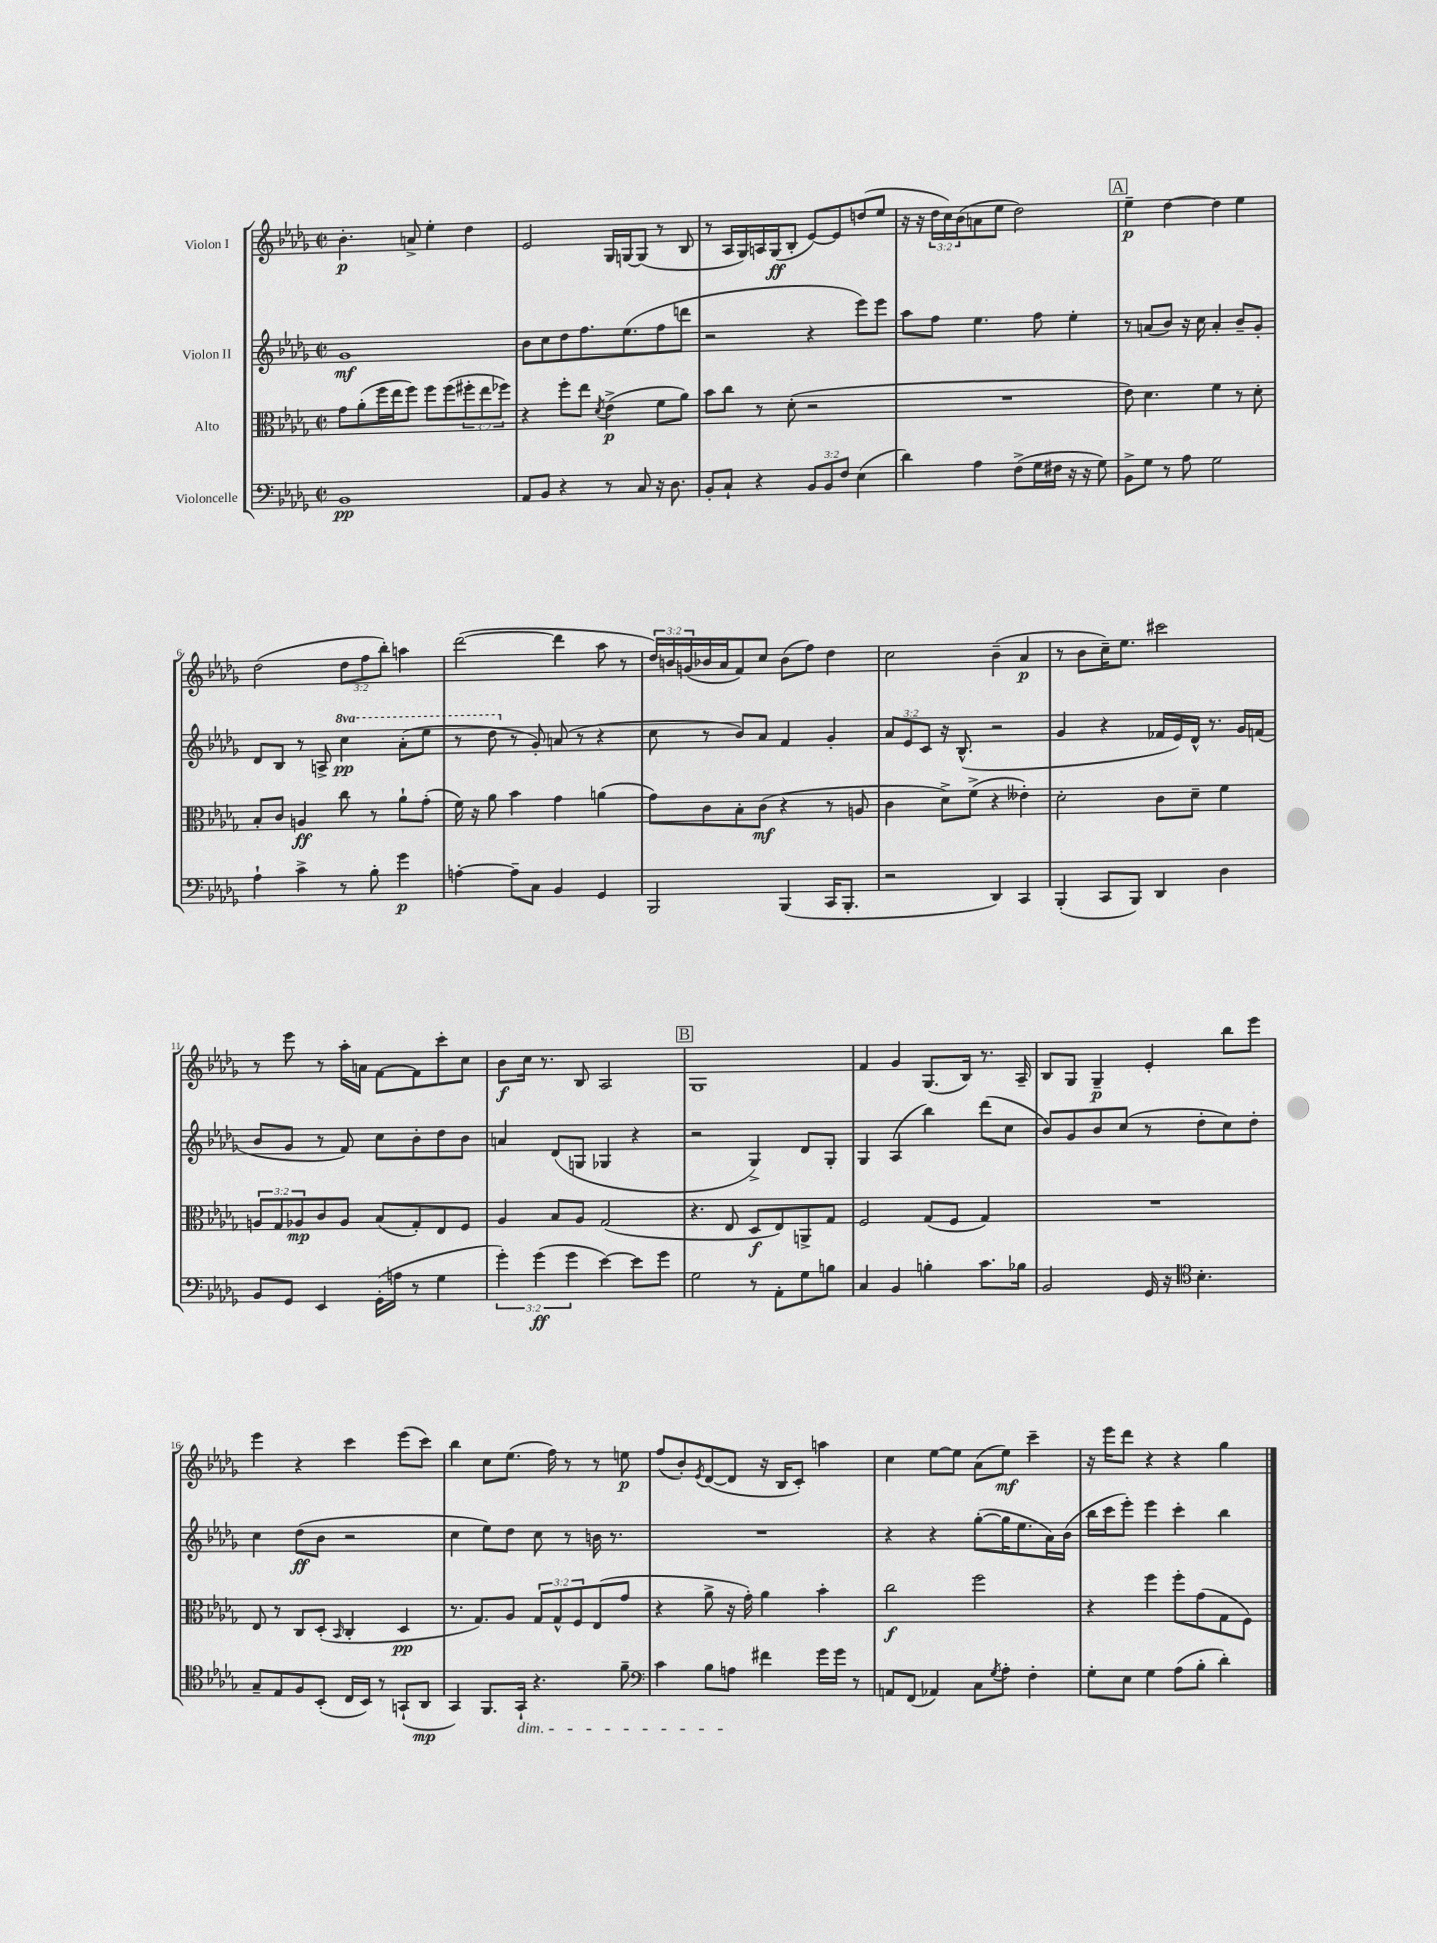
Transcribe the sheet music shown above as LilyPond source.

<<
\new StaffGroup <<
\new Staff = "s0" \with { instrumentName = "Violon I" } {
    \clef treble \key des \major \defaultTimeSignature \time 2/2 \override Staff.TupletNumber.text = #tuplet-number::calc-fraction-text
    bes'4.-.\p a'8-> ees''4-. des''4 |
    ees'2 ges16 g16~ g8( r8 bes8 |
    r8 aes16 ges16) a16 ges16\ff( bes8-. ees'8~) ees'8 d''8( ees''8 |
    r16 r16 \tuplet 3/2 { des''16 c''16) bes'16( } a'8 ees''8 des''2) |
    \mark \markup { \box "A" } ees''4--\p des''4~ des''4 ees''4 |
    des''2( \tuplet 3/2 { des''8 f''8 bes''8-.) } a''4 |
    des'''2~( des'''4 aes''8 r8 |
    \tuplet 3/2 { des''16) b'16 g'16( } bes'16 aes'16 f'8) c''8 bes'8( f''8) des''4 |
    c''2 bes'4--( aes'4\p |
    r8 bes'8 c''16--) ees''8. cis'''2 |
    r8 ees'''8 r8 aes''16-. a'16 f'8~ f'8 c'''8-. c''8 |
    bes'8\f c''16 r8. bes8 aes2 |
    \mark \markup { \box "B" } ges1 |
    f'4 ges'4 ges8.( bes16) r8. aes16-- |
    bes8 ges8 ges4--\p ees'4-. bes''8 ees'''8 |
    ees'''4 r4 c'''4 ees'''8( c'''8) |
    bes''4 c''8 ees''8.( f''16) r8 r8 e''8\p |
    f''8( bes'8-.) \acciaccatura { ees'8 } des'8~( des'8 r16 bes16 c'8-.) a''4 |
    c''4 ees''8~ ees''8 aes'8( ees''8\mf) c'''4-- |
    r16 ees'''16 des'''8 r4 r4 ges''4 \bar "|." |
}
\new Staff = "s1" \with { instrumentName = "Violon II" } {
    \clef treble \key des \major \defaultTimeSignature \time 2/2 \override Staff.TupletNumber.text = #tuplet-number::calc-fraction-text \set Staff.ottavationMarkups = #ottavation-simple-ordinals
    ges'1\mf |
    bes'8 c''8 des''8 f''8. ees''8.( f''8 d'''8 |
    r2 r4 ees'''8) ees'''8 |
    aes''8 f''8 ees''4. f''8 ees''4-. |
    \mark \markup { \box "A" } r8 a'8( bes'8) r16 c''16 a'4-. bes'8-- ges'8-. |
    des'8 bes8 r8 a8-> \ottava #1 c'''4\pp aes''8-.( ees'''8 |
    r8 des'''8 \ottava #0 r8 ges'8-.) a'8( r8 r4 |
    c''8 r8 bes'8) aes'8 f'4 ges'4-. |
    \tuplet 3/2 { aes'8 ees'8 c'8 } r16 bes8.-^( r2 |
    ges'4 r4 fes'16 ees'16) des'16-^ r8. ges'16 f'16( |
    bes'8 ges'8 r8 f'8) c''8 bes'8-. des''8 bes'8 |
    a'4 des'8( g8 ges4 r4 |
    \mark \markup { \box "B" } r2 ges4->) des'8 ges8-. |
    ges4 aes4( bes''4) des'''8( c''8 |
    bes'8) ges'8 bes'8 c''8( r8 des''8-. c''8) des''8-. |
    c''4 des''8\ff( bes'8 r2 |
    c''4 ees''8) des''8 c''8 r8 b'16 r8. |
    R1 |
    r4 r4 ges''8~-.( ges''16 ees''8. aes'16) bes'16( |
    bes''16 c'''16 ees'''8-.) ees'''4 c'''4-. bes''4 \bar "|." |
}
\new Staff = "s2" \with { instrumentName = "Alto" } {
    \clef alto \key des \major \defaultTimeSignature \time 2/2 \override Staff.TupletNumber.text = #tuplet-number::calc-fraction-text
    ges'8 aes'8-.( f''16 ees''16 f''8) f''8 f''8( \tuplet 3/2 { fis''8-. ees''8 fes''8) } |
    r4 f''8-. ees''8 \acciaccatura { des'8 } ees'4->\p( f'8 aes'8) |
    bes'8 c''8 r8 des'8-.( r2 |
    R1 |
    \mark \markup { \box "A" } ees'8) des'4. f'4 r8 des'8-. |
    bes8-. c'8 a4\ff c''8 r8 aes'8-! ges'8-.( |
    f'16) r16 aes'8 bes'4 ges'4 a'4( |
    ges'8) c'8 bes8-. c'8\mf( r4 r8 a8 |
    c'4 des'8->) f'8->( r4 eeses'4-.) |
    des'2-. c'8 des'8-- f'4 |
    \tuplet 3/2 { a8 ges8 aes8\mp } c'8 aes8 bes8( ges8-.) ees8 f8 |
    aes4 bes8 aes8 ges2( |
    \mark \markup { \box "B" } r4. ees8 des8\f ees8) a,8-> ges8 |
    f2 ges8( f8 ges4) |
    R1 |
    ees8 r8 c8 des8-.( \grace { bes,16 } c4-. des4\pp |
    r8. ges8.) aes8 \tuplet 3/2 { ges8 ges8-^ f8 } ees8( ges'8 |
    r4 aes'8-> r16 ges'16-.) aes'4 bes'4-. |
    c''2\f f''2 |
    r4 f''4 f''8-. ges'8( ges8 f8) \bar "|." |
}
\new Staff = "s3" \with { instrumentName = "Violoncelle" } {
    \clef bass \key des \major \defaultTimeSignature \time 2/2 \override Staff.TupletNumber.text = #tuplet-number::calc-fraction-text
    bes,1\pp |
    aes,8 bes,8 r4 r8 c8 r16 des8. |
    bes,8-. c8-! r4 \tuplet 3/2 { bes,8 bes,8 f8 } ees4( |
    des'4) aes4 f8->( ges16 fis16 r16 r16 ges8) |
    \mark \markup { \box "A" } bes,8-> ges8 r8 aes8 ges2 |
    aes4-! c'4-> r8 bes8-. ges'4\p |
    a4~-. a8-- c8 bes,4 ges,4 |
    bes,,2 bes,,4( c,16 bes,,8.-. |
    r2 des,4) c,4 |
    bes,,4-.( c,8 bes,,8) des,4 des4 |
    bes,8 ges,8 ees,4 ges,16-.( a16 r8 ges4 |
    \tuplet 3/2 { ges'4-.) ges'4\ff( ges'4 } ees'4~) ees'8 ges'8 |
    \mark \markup { \box "B" } ges2 r8 aes,8-. ges8 b8 |
    c4 bes,4 b4-. c'8. bes16 |
    bes,2 ges,16 r16 \clef tenor bes4.-. |
    ges8-- ees8 f8 bes,8-.( c16 bes,16) r8 g,8-!( aes,8\mp |
    ges,4) f,8. ges,16-!\dim r4. f'8-- |
    \clef bass c'4 bes8 a8\! fis'4 ges'16 ges'16 r8 |
    a,8 f,8( aes,4) c8 \acciaccatura { ges8 } aes8-. f4-. |
    ges8-. ees8 ges4 aes8( bes8-. des'4-.) \bar "|." |
}
>>
>>
